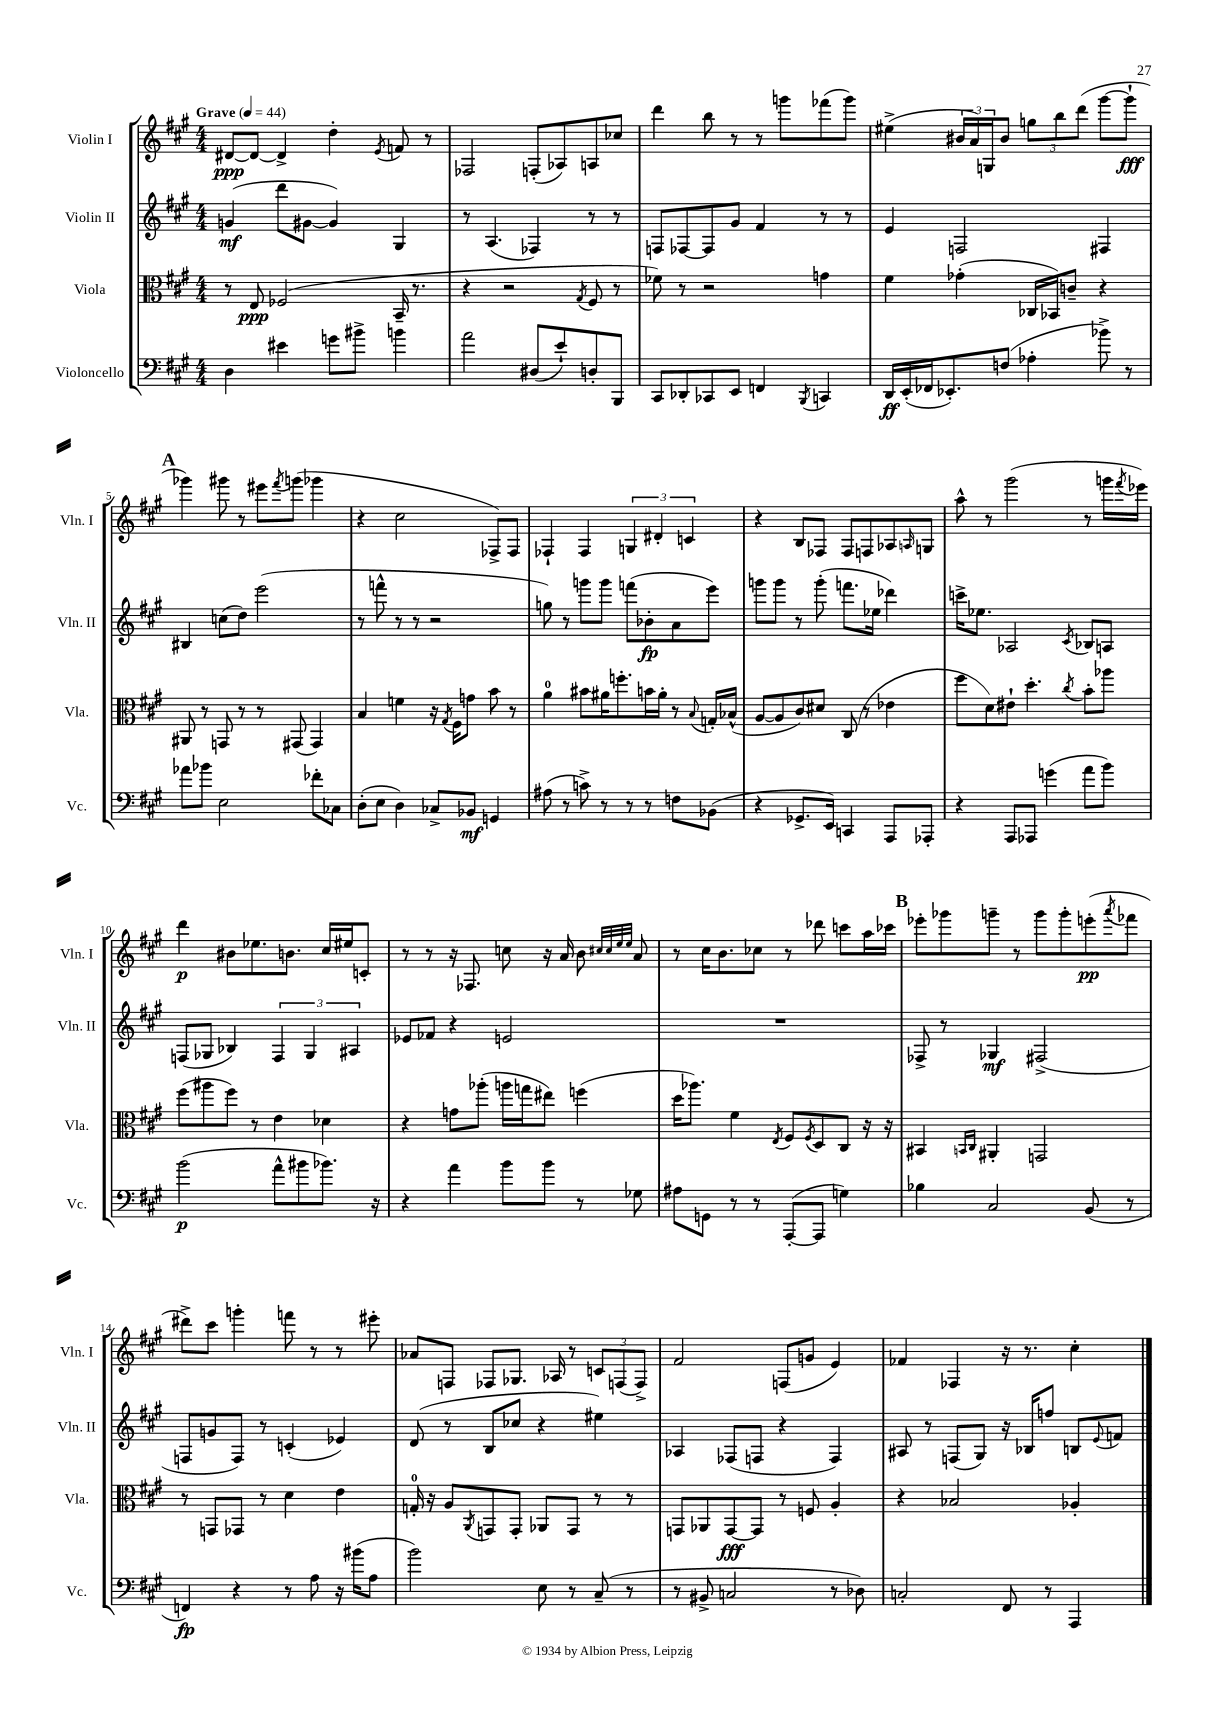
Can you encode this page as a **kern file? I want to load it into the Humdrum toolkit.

**kern	**kern	**kern	**kern
*staff4	*staff3	*staff2	*staff1
*clefF4	*clefC3	*clefG2	*clefG2
*k[f#c#g#]	*k[f#c#g#]	*k[f#c#g#]	*k[f#c#g#]
*M4/4	*M4/4	*M4/4	*M4/4
*MM44	*MM44	*MM44	*MM44
4D	8r	(4g	[8d#
.	8E	.	8d#_
4e#	(2F-	8ddd	4d#^]
.	.	[8g#	.
8g	.	4g#])	4dd'
8b#^	.	.	.
.	.	.	8qe
4b	16BB~	4G#	8f
.	8.r	.	.
.	.	.	8r
=	=	=	=
2a	4r	8r	2F-
.	.	(4.A	.
.	2r	.	.
(8D#	.	4F-)	(8F'
8e`)	.	.	8A-)
.	8qG#	.	.
8D'	8F#	8r	8A
8BBB	8r	8r	8cc-
=	=	=	=
8CC#	8f-)	8F	4ddd
8DD-'	8r	[8F-	.
8CC-	2r	8F-]	8bb
8EE	.	8g#	8r
4FF	.	4f#	8r
.	.	.	8ggg
8qBBB	.	.	.
4CC	4g	8r	(8fff-
.	.	8r	8ggg)
=	=	=	=
16DD	4f#	4e	(4ee#^
(16EE'	.	.	.
16FF-	.	.	.
8.EE-')	.	.	.
.	(4g-'	2F	24b#
.	.	.	24a)
.	.	.	24G
(8F	.	.	8b#
4A-'	16C-	.	12gg
.	16BB-)	.	.
.	.	.	12bb
.	8c~	.	.
.	.	.	(12ddd
8b-^)	4r	4F#	[8ggg#
8r	.	.	8ggg#`]
=	=	=	=
8a-	8AA#	4B#	4ggg-)
8b-	8r	.	.
2E	8GG	(8cc	8ggg#
.	8r	8dd)	8r
.	8r	(2eee	8eee#
.	.	.	8qfff#
.	(8GG#	.	(8ggg
8f-'	4GG#)	.	4ggg-
8C-	.	.	.
=	=	=	=
(8D'	4B	8r	4r
8E	.	8fff^^	.
4D)	4f	8r	2cc#
.	.	8r	.
8C-^	16r	2r	.
.	8qG#	.	.
.	16F#	.	.
8BB-	8g	.	.
4GG	8b	.	8F-^)
.	8r	.	8F-
=	=	=	=
(8A#	4a	8gg)	4F-`
8r	.	8r	.
8c^)	8b#	8ggg	4F-
8r	16a#	8ggg	.
.	8.ff'	.	.
8r	.	(8fff	6G
8r	16b	8b-'	.
.	.	.	6d#'
.	16a#'	.	.
8F	8r	8a	.
.	.	.	6c
.	8qqB	.	.
(8BB-	16G'	8eee)	.
.	(16B-^^	.	.
=	=	=	=
4r	[8A	8ggg	4r
.	8A]	8ggg	.
8.GG-^	8c#)	8r	8B
.	8d#	(8ggg'	8F-
16EE)	.	.	.
4CC	(8C#	8.fff	8F-
.	8r	.	8F
.	.	16ee-	.
8AAA	4e-	4ddd-)	8A-
.	.	.	16qqA
8AAA-'	.	.	8G
=	=	=	=
4r	8ff#	16ccc^	8aa^^
.	.	8.ee-	.
.	8d)	.	8r
8AAA	8e#`	2A-	(2ggg#
8AAA-	4.dd'	.	.
(4g	.	.	.
.	8qcc#	8qc#	.
8a	8b'	8B-	8r
8b)	8aa-	8A	16ggg
.	.	.	8qfff#
.	.	.	16eee-)
=	=	=	=
(2b	(8ff#	(8F	4ddd
.	8aa#	8G-	.
.	8ff#)	4B-)	8b#
.	8r	.	8.ee-
8a^^	4e	6F	.
.	.	.	8.b
8b#	.	.	.
.	.	6G-	.
8.b-)	4d-	.	16cc#
.	.	.	16ee#
.	.	6A#	.
.	.	.	8c'
16r	.	.	.
=	=	=	=
4r	4r	8e-	8r
.	.	8f-	8r
4a	8g	4r	16r
.	.	.	8.F-
.	(8aa-'	.	.
8b	16aa	2e	8cc
.	16gg	.	.
8b	8ee#)	.	16r
.	.	.	16a
8r	(4ff	.	8b
.	.	.	32qqcc#
.	.	.	32qqcc#
.	.	.	32qqee
.	.	.	32qqee
8G-	.	.	8a
=	=	=	=
8A#	16dd	1r	8r
.	8.aa-)	.	.
8GG	.	.	16cc#
.	.	.	8.b
8r	4f#	.	.
8r	.	.	8cc-
.	8qE	.	.
([8AAA'	8F#	.	8r
.	8qF#	.	.
8AAA]	8D	.	8ddd-
4G)	8C#	.	8ccc
.	16r	.	16aa
.	16r	.	16ccc-
=	=	=	=
4B-	4BB#	8F-^	8eee-'
.	.	8r	8ggg-
.	16qqBB	.	.
.	16qqC#	.	.
2C#	4AA#'	4G-	8ggg~
.	.	.	8r
.	2GG	(2F#^	8ggg
.	.	.	8ggg'
(8BB	.	.	(8eee'
.	.	.	8qaaa
8r	.	.	8fff-
=	=	=	=
4FF)	8r	8F	8ddd#^)
.	8GG	8g	8ccc#
4r	8GG-	8F)	4ggg'
.	8r	8r	.
8r	4d	(4c'	8fff
8A	.	.	8r
16r	4e	4e-)	8r
(16b#	.	.	.
8A	.	.	8eee#'
=	=	=	=
2b)	16G'	(8d	8a-
.	16r	.	.
.	8A	8r	8F
.	8qAA	.	.
.	8GG	8B	8F-
.	8GG'	8cc-	8.G-
8E	8AA-	4r	.
.	.	.	16A-
8r	8GG	.	8r
(8C#~	8r	4ee#)	12c
.	.	.	(12F
8r	8r	.	.
.	.	.	12F^)
=	=	=	=
8r	8GG	4A-	2f#
8BB#^	8AA-	.	.
2C	[8GG	(8F-	.
.	8GG]	8F	.
.	8r	4r	(8F
.	8F	.	8g
8r	4A'	4F)	4e)
8D-)	.	.	.
=	=	=	=
2C'	4r	8A#	4f-
.	.	8r	.
.	2B-	(8F	4F-
.	.	8G#)	.
8FF#	.	16r	16r
.	.	16B-	8.r
8r	.	8ff	.
4AAA	4A-'	8B	4cc#'
.	.	8qqe	.
.	.	8f	.
==	==	==	==
*-	*-	*-	*-
